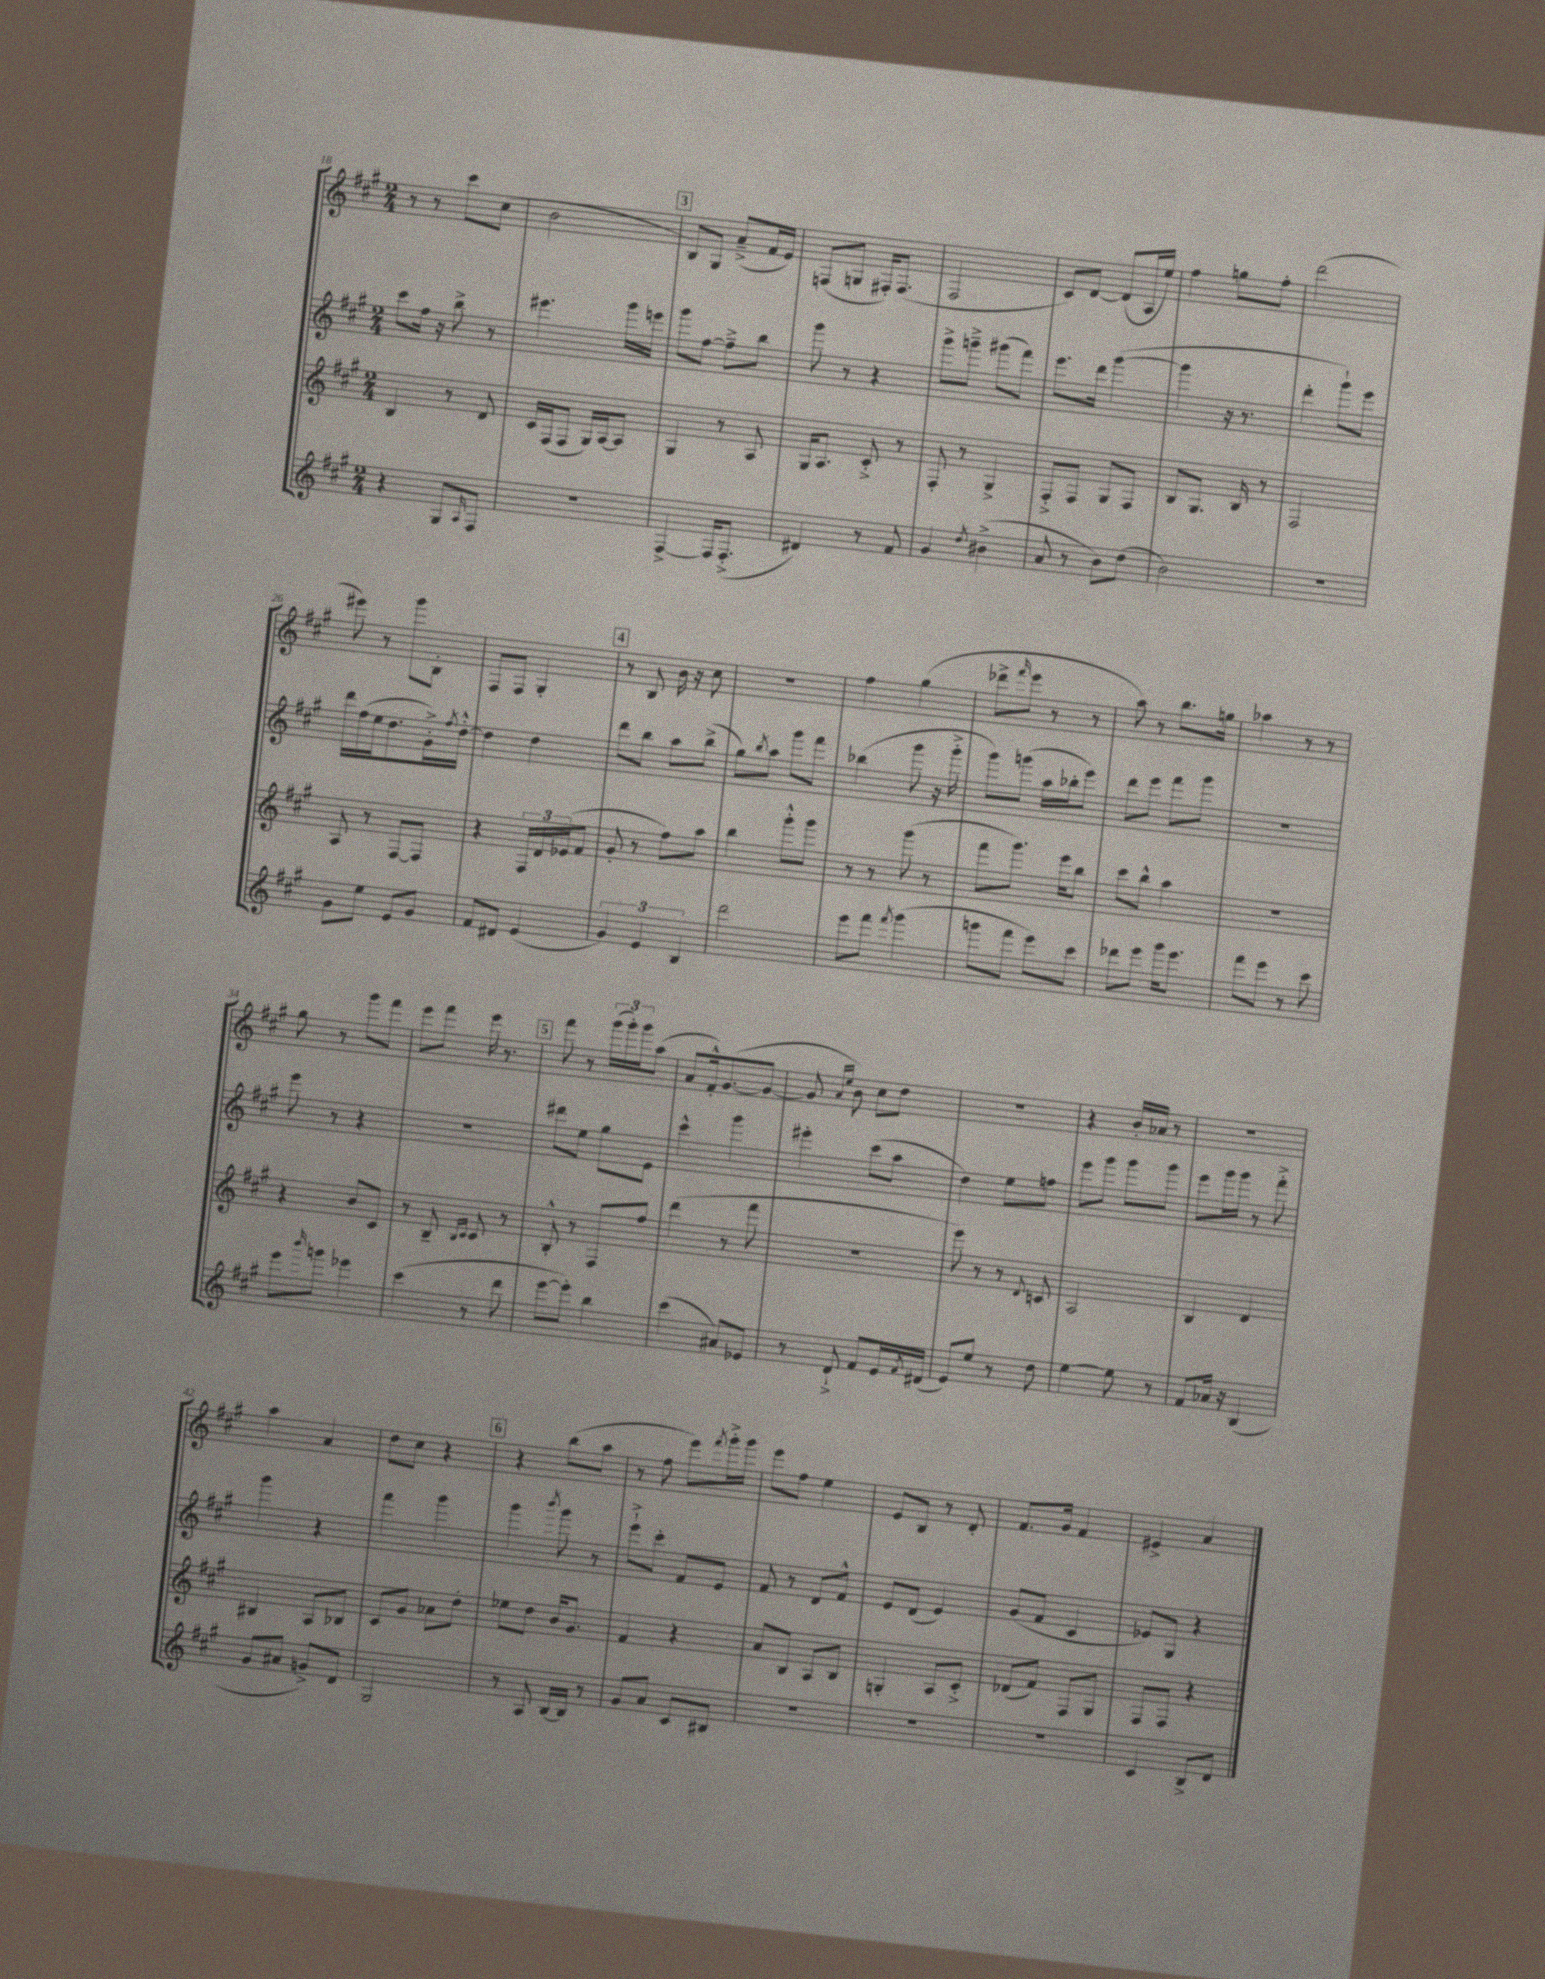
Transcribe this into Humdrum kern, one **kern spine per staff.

**kern	**kern	**kern	**kern
*part4	*part3	*part2	*part1
*staff4	*staff3	*staff2	*staff1
*clefG2	*clefG2	*clefG2	*clefG2
*k[f#c#g#]	*k[f#c#g#]	*k[f#c#g#]	*k[f#c#g#]
*M2/4	*M2/4	*M2/4	*M2/4
=18	=18	=18	=18
4r	4B/	8ccc#\L	8r
.	.	16ff#\Jk	8r
.	.	16r	.
8G#/L	8r	8bb^\	8ccc#\L
16qqA/	.	.	.
8F#/J	8d/	8r	(8cc#\J
=19	=19	=19	=19
2r	16c#/LL	4.eee#X\	2b\
.	(16F#/J	.	.
.	8F#/J	.	.
.	16G#/LL)	.	.
.	[16A/J	.	.
.	8A/J]	16ggg#\LL	.
.	.	16eeen\JJ	.
!!LO:REH:place=s1:t=3
=20	=20	=20	=20
[4F#^/	4G#/	8ggg#\L	8B/L)
.	.	[8ff#\J	8G#/J
16F#/KL]	8r	8ff#~^\L]	(8a~^/L
(8.F#'^/J	.	.	.
.	8A/	8bb\J	16f#/L
.	.	.	16e/JJ)
=21	=21	=21	=21
4d#X/)	16G#/KL	8ggg#\	(8Fn/L
.	8.A/J	.	.
.	.	8r	8Gn/J
8r	8c#'^/	4r	16F#X'/KL)
.	.	.	(8.F#/J
8f#/	8r	.	.
=22	=22	=22	=22
4g#/	8F#'/	8ggg#^\L	2F#/
.	8r	8gggn~^\J	.
8qdd/	.	.	.
(4b#X^\	4G#^/	(8ggg#X\L	.
.	.	8fff#\J)	.
=23	=23	=23	=23
8a/	8F#'^/L	8.eee\L	8c#/L)
8r	8F#/J	.	[8d/J
.	.	16ddd\Jk	.
8b\L)	8G#/L	([4ggg#\	(8d/L]
(8dd\J	8F#/J	.	16A/L
.	.	.	16ee/JJ)
=24	=24	=24	=24
2b\)	8B/L	4ggg#\]	4ff#\
.	8.G#/J	.	.
.	.	16r	8ggn\L
.	16B/	8.r	.
.	8r	.	8ff#'\J
=25	=25	=25	=25
2r	2F#/	4ddd'\	(2ddd\
.	.	8ggg#`\L)	.
.	.	8eee\J	.
!!LO:LB:g=z
=26	=26	=26	=26
8g#\L	8A/	16ddd\LL	8eee#X\)
.	.	(16ff#\	.
8ee\J	8r	16ee\J	8r
.	.	8.dd\	.
8e/L	[8F#/L	.	8ggg#\L
8g#/J	8F#/J]	16g#'^\L)	8B'\J
.	.	8qff#/	.
.	.	[16dd'^^\JJ	.
=27	=27	=27	=27
8f#/L	4r	4dd\]	8F#/L
8d#X/J	.	.	8F#/J
(4e/	24F#/LL	4dd\	4G#'/
.	24d/	.	.
.	(24e-X/J	.	.
.	8f#/J	.	.
!!LO:REH:place=s1:t=4
=28	=28	=28	=28
6g#/)	8g#'/	8ddd\L	8r
.	8r	8bb\J	8B/
6e/	.	.	.
.	8ff#\L)	8aa\L	16b\
.	.	.	16r
6B/	.	.	.
.	8aa\J	(8bb^\J	8cc#\
=29	=29	=29	=29
2ddd\	4bb\	8gg#\L)	2r
.	.	8qbb/	.
.	.	8aa\J	.
.	8ggg#'^^\L	8ggg#\L	.
.	8ggg#\J	8fff#\J	.
=30	=30	=30	=30
8eee\L	8r	(4bb-X\	4ff#\
8fff#\J	8r	.	.
8qfff#/	.	.	.
(4ggg#\	(8ggg#\	8ggg#\	(4gg#\
.	8r	16r	.
.	.	16ggg#'^\	.
=31	=31	=31	=31
8gggn\L	8fff#\L	8ggg#\L)	8ddd-X^\L
.	.	.	16qqfff#/
8fff#\J	8.ggg#\J)	(8gggn\J	8eee\J
8eee\L)	.	16aa\LL	8r
.	16eee\KL	16bb-X'\J	.
8ccc#\J	8bb\J	8eee\J)	8r
=32	=32	=32	=32
8ddd-X\L	8ccc#\L	8ddd\L	8aa\)
8eee\J	8bb^^\J	8eee\J	8r
16ggg#\KL	4aa\	8fff#\L	8.bb\L
8.eee\J	.	.	.
.	.	8ggg#\J	.
.	.	.	16ggn\Jk
=33	=33	=33	=33
8fff#\L	2r	2r	4aa-X\
8eee\J	.	.	.
8r	.	.	8r
8ccc#\	.	.	8r
!!LO:LB:g=z
=34	=34	=34	=34
8eee\L	4r	8eee\	8gg#\
16qqbbb/	.	.	.
8gggn\J	.	8r	8r
4eee-X\	8b/L	4r	8ggg#\L
.	8c#/J	.	8fff#\J
=35	=35	=35	=35
(4ccc#\	8r	2r	8eee\L
.	8B~/	.	8fff#\J
.	16qqB/LL	.	.
.	16qqc#/JJ	.	.
8r	8c#/	.	16eee\
.	.	.	8.r
8ddd\	8r	.	.
!!LO:REH:place=s1:t=5
=36	=36	=36	=36
[8eee\L	8B'^^/	8ddd#X\L	8fff#\
8eee'\J])	8r	8ee\J	8r
4bb\	8F#/L	8gg#\L	(24ggg#\LL
.	.	.	24ggg#'\)
.	.	.	24ggg#\J
.	8ff#/J	8e\J	(8aa\J
=37	=37	=37	=37
(4ccc#\	(4ddd\	4ccc#^^\	8a/L
.	.	.	16f#'^^/k)
.	.	.	([8.g#/
8a#X/L)	8r	4ggg#\	.
8e-X/J	8fff#\	.	8g#/J_
=38	=38	=38	=38
8r	2r	4eee#X'\	8g#/]
.	.	.	16qqa/LL
.	.	.	16qqee/JJ
8d`^/	.	.	8b\)
8f#/L	.	(8ccc#\L	8cc#\L
16e/L	.	8aa\J	8dd\J
8qf#/	.	.	.
(16d#X/JJ	.	.	.
=39	=39	=39	=39
8e/L)	8eee\)	4dd\)	2r
8ee/J	8r	.	.
8r	8r	8ee\L	.
.	8qqd/	.	.
8dd\	8cn/	8ffn\J	.
=40	=40	=40	=40
[4ee\	2A/	8eee\L	4r
.	.	8ggg#\J	.
8ee\]	.	8ggg#\L	16b'/LL
.	.	.	16a-X/JJ
8r	.	8ggg#\J	8r
=41	=41	=41	=41
8f#/L	4B/	8eee\L	2r
16a-X/Jk	.	16ggg#\L	.
16r	.	16ggg#\JJ	.
(4B/	4d/	8r	.
.	.	8fff#'^\	.
!!LO:LB:g=z
=42	=42	=42	=42
8g#/L	4B#X/	4ggg#\	4aa\
8a#X/J	.	.	.
8gn^/L)	8A/L	4r	4a/
8d/J	8B-X/J	.	.
=43	=43	=43	=43
2G#/	8c#/L	4fff#\	8dd\L
.	8g#/J	.	8cc#\J
.	8a-X\L	4ggg#\	4r
.	8dd'\J	.	.
!!LO:REH:place=s1:t=6
=44	=44	=44	=44
8r	8ee-X\L	4ggg#\	4r
8A/	8dd\J	.	.
.	.	8qbbb/	.
[16B/LL	16b/KL	8ggg#\	(8bb\L
16B/JJ]	8.g#/J	.	.
8r	.	8r	8aa\J
=45	=45	=45	=45
8g#/L	4f#/	8eee`^\L	8r
8a/J	.	8ccc#'\J	8ff#\
8c#/L	4r	8f#/L	8eee\L)
.	.	.	8qfff#/
8B#X/J	.	8e/J	16ggg#'^\L
.	.	.	16ggg#\JJ
=46	=46	=46	=46
2r	8a/L	8f#/	8eee\L
.	8B/J	8r	8ff#\J
.	8A/L	8d/L	4ee\
.	8B/J	8f#^^/J	.
=47	=47	=47	=47
2r	4Gn'/	8e/L	8e/L
.	.	(8d/J	8B/J
.	8A/L	4e/)	8r
.	8c#'^/J	.	8d'/
=48	=48	=48	=48
2r	(8d-X/L	(8g#/L	8.f#/L
.	8f#/J)	8f#/J	.
.	.	.	16g#/Jk
.	8F#/L	4c#/	4f#/
.	8G#/J	.	.
=49	=49	=49	=49
4c#/	8F#/L	8e-X/L)	4e#X^/
.	8F#/J	8G#/J	.
8B^/L	4r	4r	4a/
8d/J	.	.	.
==	==	==	==
*-	*-	*-	*-
